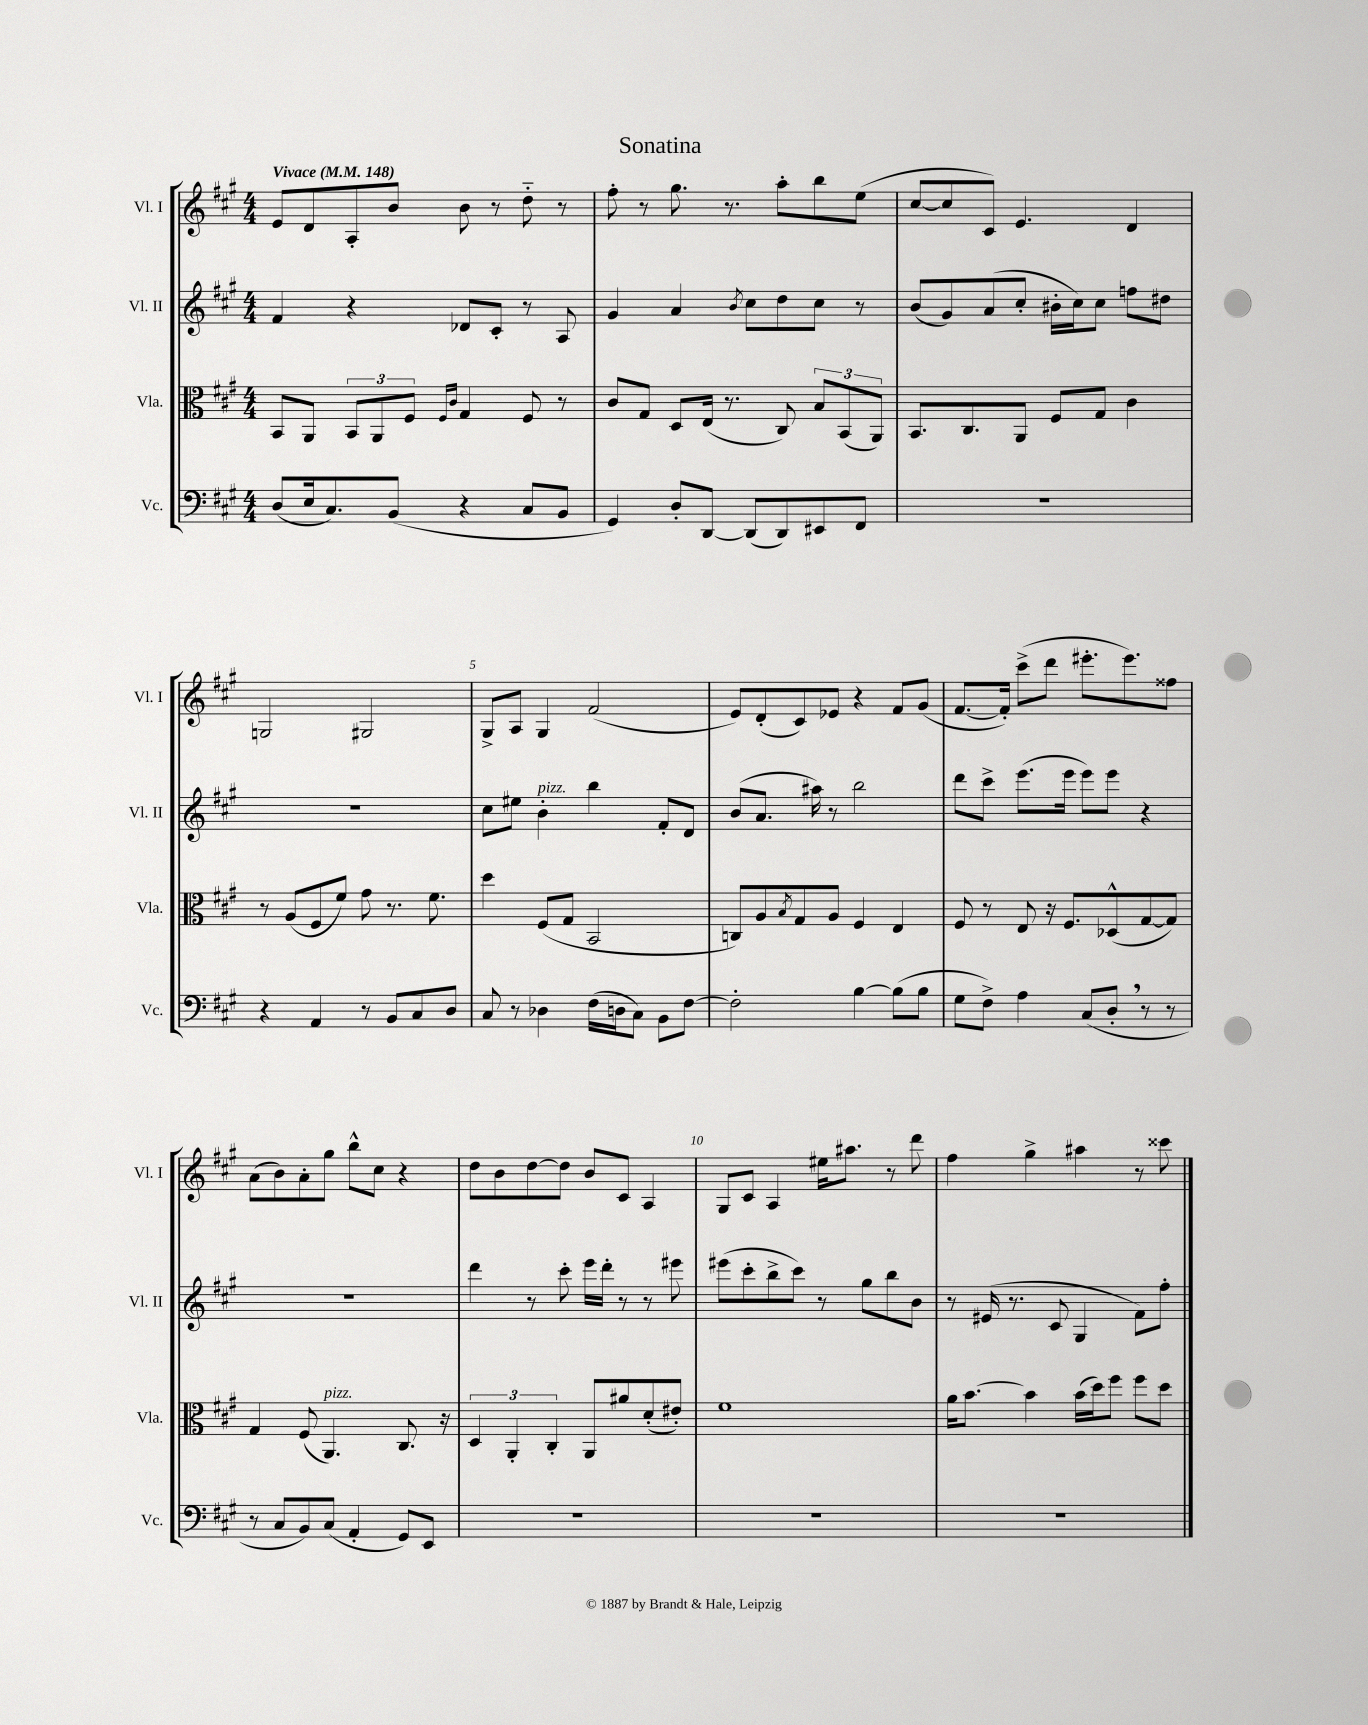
\header { title = "Sonatina" }
<<
\new StaffGroup <<
\new Staff = "s0" \with { instrumentName = "Vl. I" shortInstrumentName = "Vl. I" } {
    \clef treble \key a \major \numericTimeSignature \time 4/4 \tempo "Vivace" 4 = 148
    e'8 d'8 a8-. b'8 b'8 r8 d''8-_ r8 |
    fis''8-. r8 gis''8. r8. a''8-. b''8 e''8( |
    cis''8~ cis''8 cis'8) e'4. d'4 |
    g2 gis2 |
    gis8-> a8 gis4 fis'2( |
    e'8) d'8-.( cis'8) ees'8 r4 fis'8 gis'8( |
    fis'8.~ fis'16-.) cis'''8->( d'''8 eis'''8.-. eis'''8.) fisis''8 |
    a'8( b'8) a'8-. gis''8 b''8-^ cis''8 r4 |
    d''8 b'8 d''8~ d''8 b'8 cis'8 a4 |
    gis8 cis'8 a4 eis''16 ais''8. r8 d'''8 |
    fis''4 gis''4-> ais''4 r8 cisis'''8 \bar "|." |
}
\new Staff = "s1" \with { instrumentName = "Vl. II" shortInstrumentName = "Vl. II" } {
    \clef treble \key a \major \numericTimeSignature \time 4/4
    fis'4 r4 des'8 cis'8-. r8 a8 |
    gis'4 a'4 \acciaccatura { b'8 } cis''8 d''8 cis''8 r8 |
    b'8( gis'8) a'8( cis''8-. bis'16-. cis''16) cis''8 f''8 dis''8 |
    r1 |
    cis''8 eis''8 b'4-.^\markup { \italic "pizz." } b''4 fis'8-. d'8 |
    b'8( a'8. ais''16) r8 b''2 |
    d'''8 cis'''8-> e'''8.( e'''16 e'''8) e'''8 r4 |
    R1 |
    d'''4 r8 cis'''8-. e'''16 d'''16-. r8 r8 eis'''8 |
    eis'''8( cis'''8-. b''8-> cis'''8) r8 gis''8 b''8 b'8 |
    r8 eis'16( r8. cis'8 gis4 fis'8) fis''8-. \bar "|." |
}
\new Staff = "s2" \with { instrumentName = "Vla." shortInstrumentName = "Vla." } {
    \clef alto \key a \major \numericTimeSignature \time 4/4
    b,8 a,8 \tuplet 3/2 { b,8 a,8 fis8 } \grace { fis16 cis'16 } gis4 fis8 r8 |
    cis'8 gis8 d8 e16( r8. cis8) \tuplet 3/2 { b8 b,8( a,8) } |
    b,8. cis8. a,8 fis8 gis8 cis'4 |
    r8 a8( fis8 fis'8) gis'8 r8. fis'8. |
    d''4 fis8( gis8 b,2 |
    c8) a8 \acciaccatura { b8 } gis8 a8 fis4 e4 |
    fis8 r8 e8 r16 fis8. des8-^( gis8~ gis8) |
    gis4 fis8( a,4.^\markup { \italic "pizz." }) cis8. r16 |
    \tuplet 3/2 { d4 a,4-. cis4-. } a,8 ais'8 d'8-.( eis'8-.) |
    fis'1 |
    a'16 b'8.~ b'4 b'16( d''16) fis''8 fis''8 d''8 \bar "|." |
}
\new Staff = "s3" \with { instrumentName = "Vc." shortInstrumentName = "Vc." } {
    \clef bass \key a \major \numericTimeSignature \time 4/4
    d8( e16 cis8.) b,8( r4 cis8 b,8 |
    gis,4) d8-. d,8~ d,8( d,8) eis,8 fis,8 |
    R1 |
    r4 a,4 r8 b,8 cis8 d8 |
    cis8 r8 des4 fis16( d16 cis8) b,8 fis8~ |
    fis2-. b4~ b8( b8 |
    gis8 fis8->) a4 cis8( d8-. \breathe r8 r8 |
    r8 cis8 b,8) cis8( a,4-. gis,8) e,8 |
    R1 |
    R1 |
    R1 \bar "|." |
}
>>
>>
\layout { \context { \Score \override BarNumber.break-visibility = ##(#f #t #t) barNumberVisibility = #(every-nth-bar-number-visible 5) } }
